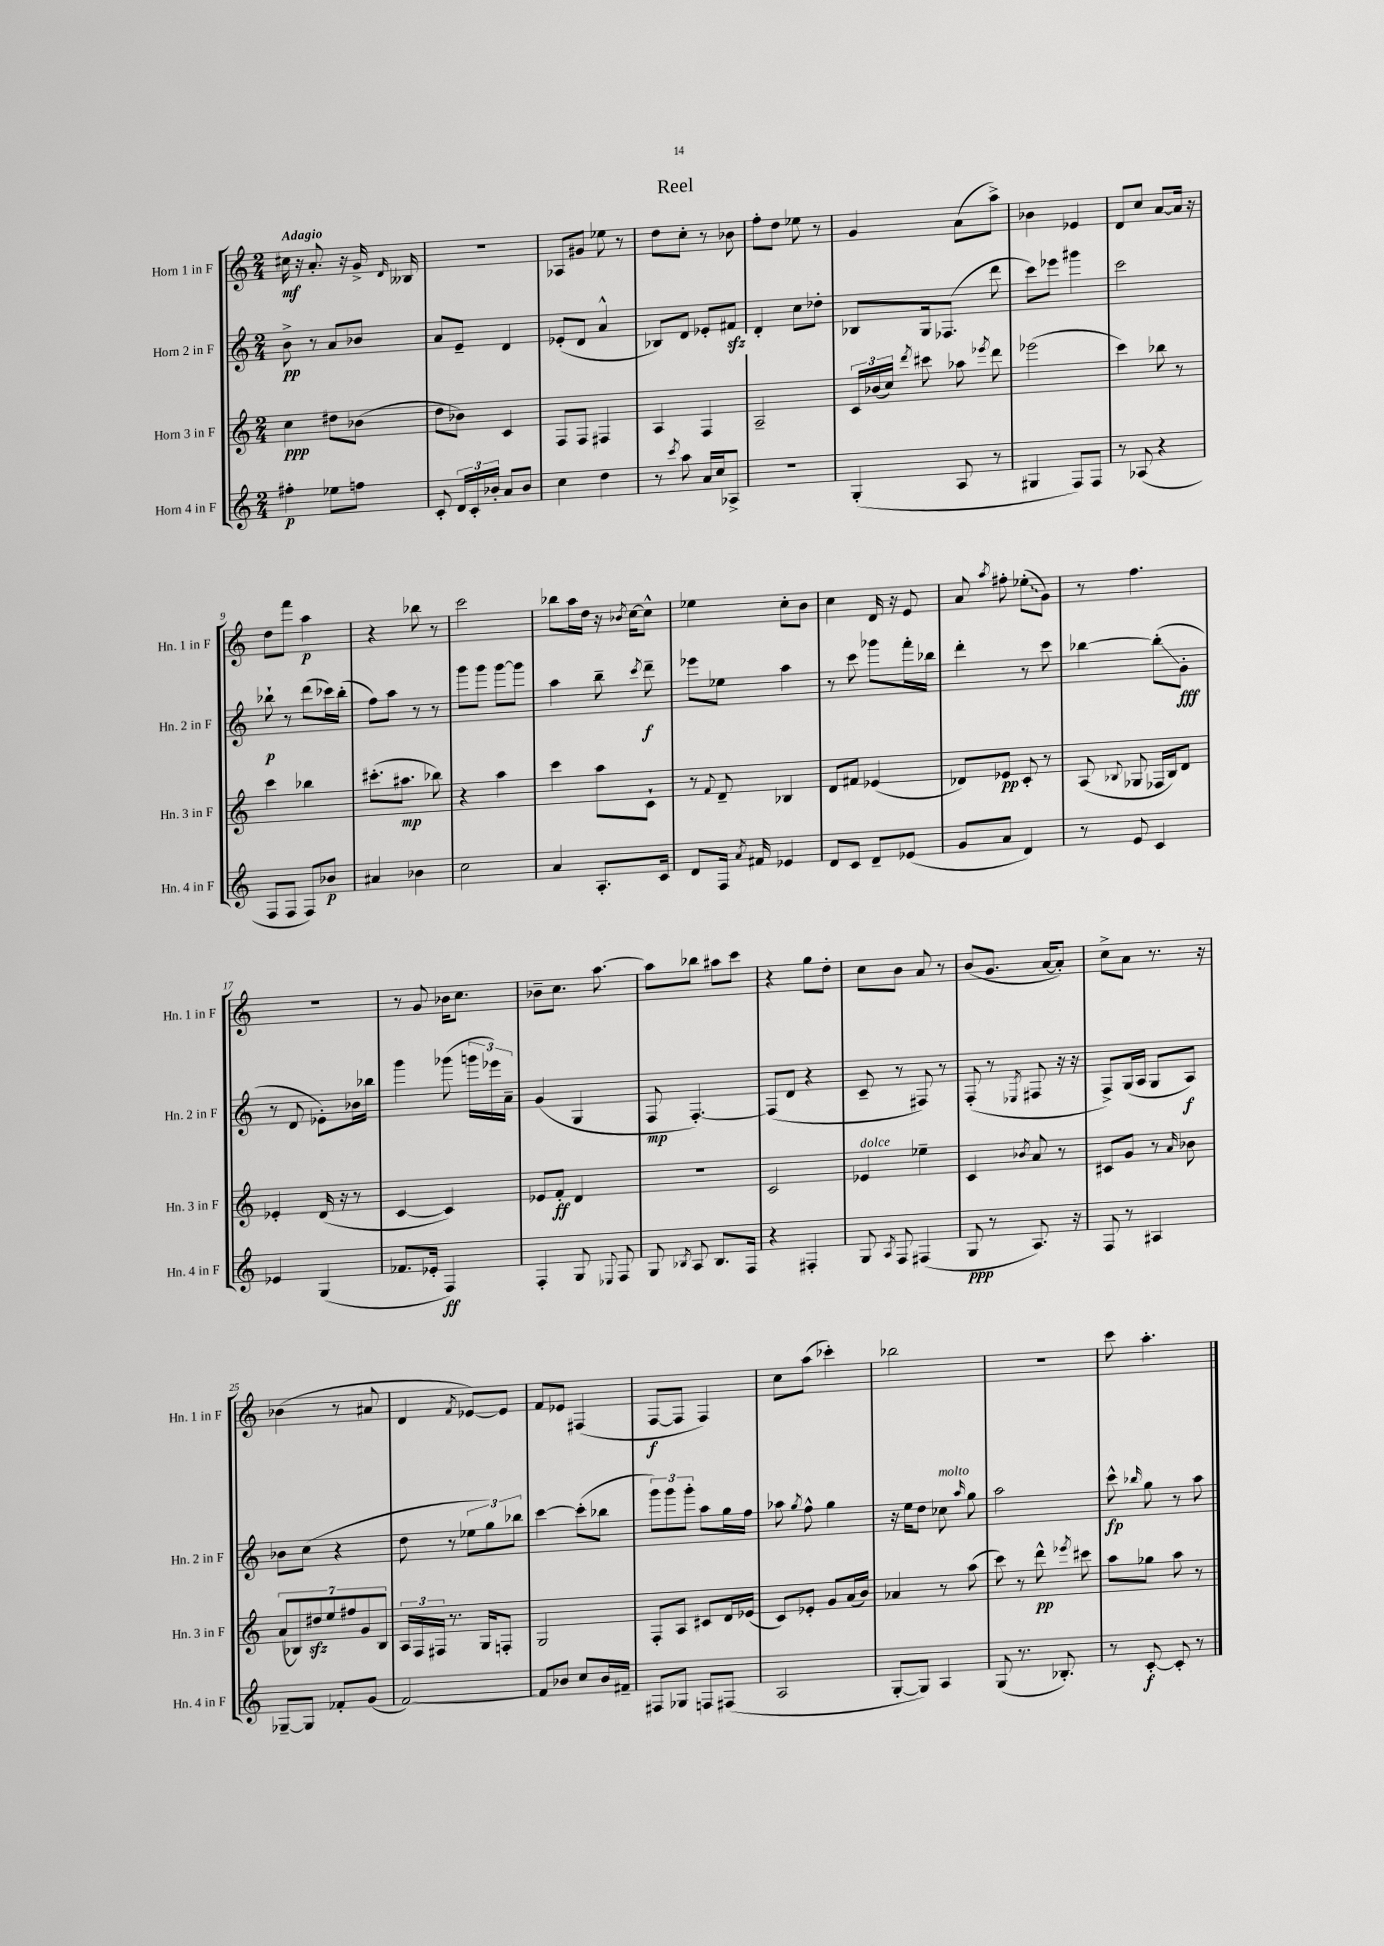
\header { title = "Reel" }
<<
\new StaffGroup <<
\new Staff = "s0" \with { instrumentName = "Horn 1 in F" shortInstrumentName = "Hn. 1 in F" } {
    \clef treble \key c \major \numericTimeSignature \time 2/4 \tempo "Adagio"
    \autoBeamOff cis''16\mf r16 a'8.-. r16 g'16-> \grace { d'16 } beses16 |
    R2 |
    aes8[ gis'8] ees''8 r8 |
    d''8[ c''8]-. r8 bes'8 |
    f''8[-. d''8] ees''8 r8 |
    g'4 a'8[( a''8]->) |
    bes'4 ees'4 |
    d'8[ c''8] a'8[~ a'16] r16 |
    d''8[ f'''8] a''4\p |
    r4 bes''8 r8 |
    c'''2 |
    bes''8[ a''16 d''16] r16 \acciaccatura { bes'8 } c''16[~ c''8]-^ |
    ees''4 c''8[-. b'8] |
    c''4 d'16 r16 e'8 |
    a'8 \acciaccatura { a''8 } fis''8-. \once \override Glissando.style = #'zigzag ees''8[-.\glissando( g'8]) |
    r8 f''4. |
    r2 |
    r8 g'8 bes'16[ c''8.] |
    bes'8[-- c''8.] a''8.~ |
    a''8[ bes''8] ais''8[ c'''8] |
    r4 g''8[ d''8]-. |
    c''8[ b'8] a'8 r8 |
    b'8[( g'8.] a'16[~ a'8]-.) |
    c''8[-> a'8] r8. r16 |
    bes'4( r8 ais'8 |
    d'4 \acciaccatura { f'8 } ees'8[~) ees'8] |
    f'8[ ees'8] fis4( |
    f8[~\f f8] f4) |
    c''8[ a''8]( ces'''4-.) |
    bes''2 |
    r2 |
    c'''8 a''4.-. \bar "|." |
}
\new Staff = "s1" \with { instrumentName = "Horn 2 in F" shortInstrumentName = "Hn. 2 in F" } {
    \clef treble \key c \major \numericTimeSignature \time 2/4
    \autoBeamOff b'8->\pp r8 a'8[ bes'8] |
    a'8[ e'8]-- d'4 |
    ees'8[-.( d'8] a'4-^ |
    bes8[) d'8] ees'8[-. fis'8]\sfz |
    d'4-. c''8[ des''8]-. |
    bes8[ g16 fes8.]( d'''8 |
    c'''8[) ees'''8] gis'''4 |
    c'''2 |
    bes''8-!\p r8 d'''8[( ces'''16) bes''16]-.( |
    f''8[) a''8] r8 r8 |
    g'''8[ g'''8] g'''8[~ g'''8] |
    a''4 b''8-- \acciaccatura { c'''8 } d'''8--\f |
    ees'''8[ ees''8] a''4 |
    r8 c'''8 ges'''8[ f'''16-. bes''16] |
    d'''4-. r8 c'''8 |
    bes''4~ bes''8[-.\glissando( g'8]-.\fff |
    r8 d'8 ees'8[-.) bes'16 bes''16] |
    g'''4 ges'''8( \tuplet 3/2 { g'''16[ ees'''16) a'16]-- } |
    g'4( g4 |
    f8\mp f4.~-.) |
    f8[( d'8] r4 |
    c'8-- r8 fis8) r8 |
    f8-.( r8 \acciaccatura { ees8 } fis8 r16 r16 |
    f8[->) g16( a16] g8[ a8]\f) |
    bes'8[ c''8]( r4 |
    d''8 r8 \tuplet 3/2 { ees''8[ g''8) bes''8] } |
    c'''4~ c'''8[-.( bes''8] |
    \tuplet 3/2 { g'''8[) g'''8 g'''8]-. } a''8[ g''16 f''16] |
    aes''8 \acciaccatura { g''8 } f''8-^ g''4 |
    r16 e''16[ d''8] ces''8^\markup { \italic "molto" } \grace { a''16 } g''8 |
    a''2 |
    c'''8-^\fp \grace { bes''16 } g''8 r8 a''8 \bar "|." |
}
\new Staff = "s2" \with { instrumentName = "Horn 3 in F" shortInstrumentName = "Hn. 3 in F" } {
    \clef treble \key c \major \numericTimeSignature \time 2/4
    \autoBeamOff c''4\ppp dis''8[ bes'8]( |
    d''8[ bes'8]) c'4 |
    f8[ f8] fis4 |
    a4 f4 |
    a2-- |
    \tuplet 3/2 { c'16[ bes'16( c''16]) } \acciaccatura { d'''8 } cis'''8 aes''8 \acciaccatura { ees'''8 } d'''8 |
    ees'''2( |
    c'''4) bes''8 r8 |
    c'''4 bes''4 |
    cis'''8.[-.( ais''8.]\mp bes''8) |
    r4 a''4 |
    c'''4 a''8[ c'8]-! |
    r8 \appoggiatura { f'8 } d'8-- bes4 |
    d'8[ fis'8] ees'4( |
    des'8[) ees'8]\pp c'8-. r8 |
    a8( \appoggiatura { bes8 } ges8 fes16[ bes16) d'8] |
    ees'4-. d'16( r16 r8 |
    c'4~ c'4) |
    ees'8[ f'8]-.\ff d'4 |
    r2 |
    c'2 |
    ees'4^\markup { \italic "dolce" } ees''4-- |
    c'4 \acciaccatura { bes'8 } a'8 r8 |
    cis'8[ g'8] r8 \grace { a'16 } bes'8 |
    \tuplet 7/4 { a'8[( bes8) dis''8\sfz e''8 fis''8 g'8 bes8] } |
    \tuplet 3/2 { a16[ f16 fis16] } r8. g16[ f8]-. |
    g2 |
    f8[-. a8] cis'8[ d'16 ees'16]( |
    c'8[) ees'8]-. g'8[ a'16( b'16]) |
    aes'4 r8 a''8( |
    c'''8) r8 d'''8-^\pp \acciaccatura { ees'''8 } cis'''8 |
    a''8[ ges''8] a''8 r8 \bar "|." |
}
\new Staff = "s3" \with { instrumentName = "Horn 4 in F" shortInstrumentName = "Hn. 4 in F" } {
    \clef treble \key c \major \numericTimeSignature \time 2/4
    \autoBeamOff fis''4-.\p ees''8[ f''8] |
    c'8-. \tuplet 3/2 { d'16[ c'16-. bes'16]-. } a'8[ bes'8] |
    c''4 d''4 |
    r8 \acciaccatura { c'''8 } a''8 a'16[ c''16 aes8]-> |
    R2 |
    g4-.( a8 r8 |
    gis4 f8[) f8] |
    r8 aes8( r4 |
    f8[ f8] f8[) bes'8]\p |
    ais'4 bes'4 |
    c''2 |
    a'4 a8.[-. c'16] |
    d'8[ f16] \acciaccatura { a'8 } fis'16 ees'4 |
    d'8[ c'8] d'8[-- ees'8]( |
    g'8[ a'8] d'4) |
    r8 e'8 c'4 |
    ees'4 g4( |
    fes'8.[ ees'16]-. f4\ff) |
    f4-. g8 \appoggiatura { ees8 } f8 |
    g8 \acciaccatura { bes8 } a8 bes8.[ f16] |
    r4 fis4-. |
    g8 \acciaccatura { a8 } f8 fis4( |
    g8\ppp r8 a8.) r16 |
    f8 r8 ais4 |
    ges8[~-- ges8] fes'8[-. g'8]( |
    f'2~) |
    f'8[ bes'8] c''8[ bes'16 fis'16]-- |
    fis8[ ges8] f8[ fis8]( |
    a2 |
    g8[~-. g8]) a4 |
    g8( r8. bes8.-.) |
    r8 c'8~-.\f c'8-. r8 \bar "|." |
}
>>
>>
